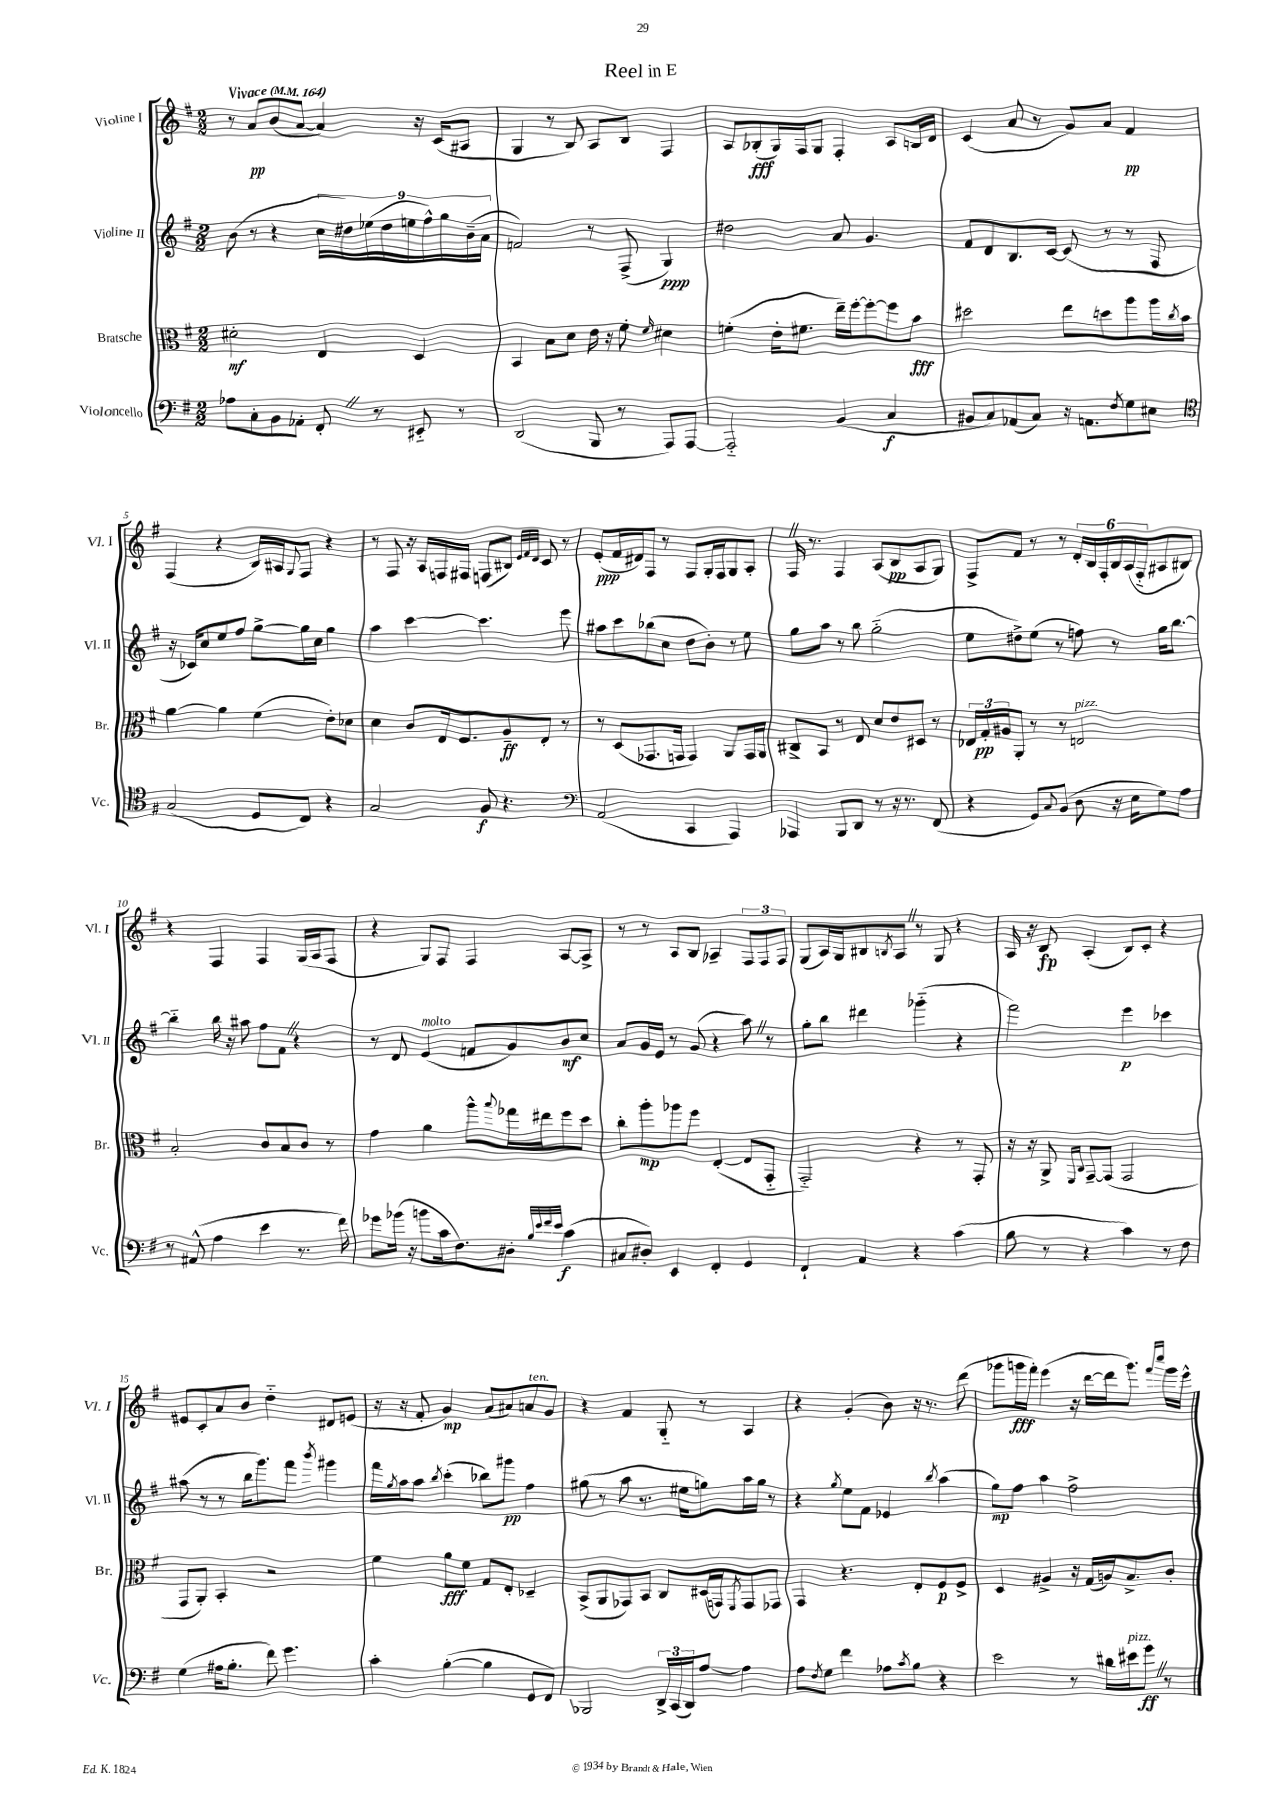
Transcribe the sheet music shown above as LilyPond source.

\header { title = "Reel in E" }
<<
\new StaffGroup <<
\new Staff = "s0" \with { instrumentName = "Violine I" shortInstrumentName = "Vl. I" } {
    \clef treble \key g \major \numericTimeSignature \time 2/2 \tempo "Vivace" 4 = 164
    r8 a'8\pp b'8( a'8~ a'4) r16 c'16( ais8 |
    g4 r8 b8) a8 b8 fis4 |
    a8 bes8-.\fff( g16) fis16 g8 fis4-. a8 b16 d'16 |
    c'4( a'8 r8 g'8) a'8 fis'4\pp |
    fis4( r4 b16) ais16 \appoggiatura { g8 } fis8 r4 |
    r8 fis8 r16 a16 f16 fis16 f8( bis8) \grace { e'32 fis'32 d'32 } c'8 r8 |
    e'8-.\ppp( fis'16 dis'16) fis8 r8 fis8 g16-. fis16 g8 a8-. |
    fis16 \once \override BreathingSign.text = \markup { \musicglyph "scripts.caesura.straight" } \breathe r8. fis4 a8( b8\pp a8 g8) |
    fis8-> fis'8 r8 r8 \tuplet 6/4 { d'16-. b16 fis16-. b16 a16( fis16-_ } ais8 bis8) |
    r4 fis4 fis4 g16( a16 fis8 |
    r4 g8) fis8 fis4 a8~ a8-> |
    r8 r8 a8 b8 aes4-- \tuplet 3/2 { fis8 fis8 fis8 } |
    g8( a16) g16 bis8 \acciaccatura { b8 } a8 \once \override BreathingSign.text = \markup { \musicglyph "scripts.caesura.straight" } \breathe r8 g8 r4 |
    a16 r16 b8\fp a4-.( b8) c'8-. r4 |
    eis'8 c'8-. a'8 b'8 d''4-_ dis'8 e'8( |
    r16 r16 fis'8-. g'4\mp) a'8( ais'8) a'8^\markup { \italic "ten." } g'8 |
    r4 fis'4 g8-_ r8 a4 |
    r4 g'4-.( b'8) r16 r8. d'''8( |
    ges'''8 g'''16\fff fis'''16-.) e'''4( r16 d'''16~ d'''16 g'''8.) \grace { fis'''16 c''''16 } g'''16 e'''16-^ \bar "|." |
}
\new Staff = "s1" \with { instrumentName = "Violine II" shortInstrumentName = "Vl. II" } {
    \clef treble \key g \major \numericTimeSignature \time 2/2
    b'8( r8 r4 \tuplet 9/8 { c''16 dis''16) ees''16( dis''16 e''16 fis''16-^) g''16 b'16--( a'16 } |
    f'2) r8 fis8->( g4\ppp) |
    dis''2 a'8 g'4. |
    fis'8 d'8 b8. c'16~ c'8( r8 r8 fis8 |
    r16 ces'16) c''8 e''8 fis''8 g''8~-> g''16 c''16 g''4 |
    a''4 c'''4~ c'''4. e'''8 |
    ais''8 c'''8 bes''8( c''8 d''8 b'8-.) r8 e''8 |
    g''8 a''8 r8 b''8 g''2-_( |
    e''8 dis''8->) e''8( r8 f''8) r8 g''16 b''8.~ |
    b''4-_ b''16 r16 ais''8 fis''8 fis'8 \once \override BreathingSign.text = \markup { \musicglyph "scripts.caesura.straight" } \breathe r4 |
    r8 d'8 e'4^\markup { \italic "molto" }( f'8 g'8) b'8\mf c''8 |
    a'8 g'16 e'16 r8 g'8( r4 a''8) \once \override BreathingSign.text = \markup { \musicglyph "scripts.caesura.straight" } \breathe r8 |
    g''8-. b''8 dis'''4 ges'''4-_( r4 |
    fis'''2) e'''4\p ces'''4 |
    ais''8( r8 r8 b''16 g'''8.) fis'''8 \acciaccatura { b'''8 } gis'''4 |
    fis'''16 \acciaccatura { g''8 } a''16 a''8 \acciaccatura { b''8 } c'''4-.( bes''8) gis'''8\pp fis''4 |
    gis''8( r8 a''8 r8. eis''16 g''8) a''16 g''16 r8 |
    r4 \acciaccatura { g''8 } e''8 fis'8 ees'4 \acciaccatura { b''8 } a''4( |
    g''8\mp) fis''8 a''4 fis''2-> \bar "|." |
}
\new Staff = "s2" \with { instrumentName = "Bratsche" shortInstrumentName = "Br." } {
    \clef alto \key g \major \numericTimeSignature \time 2/2
    dis'2-.\mf e4 d4 |
    b,4 b8 d'8 e'16 r16 fis'8-. \grace { fis'16 } dis'4 |
    f'4-.( e'16-. fis'8. e''16--) fis''16~-. fis''8~-. fis''8 b'8\fff |
    dis''2 e''8 d''8 a''8 a''16 \acciaccatura { c''8 } b'16 |
    a'4~ a'4 fis'4( e'8-.) des'8 |
    d'4 c'8 e16 fis8. a8--\ff e8-. r8 |
    r8 d8( ges,8. g,16 g,4) a,8 g,16 a,16 |
    cis8-> b,8 r8 e8 d'8 e'8 dis8 r8 |
    \tuplet 3/2 { ees16 g16-.\pp ais16 } a,8-. r8 r8 e2^\markup { \italic "pizz." } |
    b2-. c'8 b8 c'8 r8 |
    g'4 a'4 a''8-^ \appoggiatura { b''8 } ges''16 eis''16 fis''8 d''8 |
    c''8-. a''8-.\mp aes''8 fis''8 e4~-.( e8 g,8-_ |
    g,2-_) r4 r8 g,8-. |
    r16 r16 a,8-> \grace { fis,16 c16 } g,8~-- g,8( g,2 |
    g,8 a,8-.) b,4-. r2 |
    fis'4 a'8\fff fis'8 g8 e8-. des4-- |
    b,8->( a,8 ges,8) b,8 c8 dis16( g,16) \acciaccatura { fis,8 } g,8 ges,8 |
    g,4 r4. e8-. fis8\p fis8-> |
    d4 ais4-> r16 g16( a16) b8.-> c'8-. \bar "|." |
}
\new Staff = "s3" \with { instrumentName = "Violoncello" shortInstrumentName = "Vc." } {
    \clef bass \key g \major \numericTimeSignature \time 2/2
    aes8 c8-. b,8 aes,8-. fis,8-. \once \override BreathingSign.text = \markup { \musicglyph "scripts.caesura.straight" } \breathe r8 eis,8-_ r8 |
    d,2( b,,8 r8 a,,8) a,,8~ |
    a,,2-_ b,4( c4\f |
    bis,8 c8) aes,8( c8) r16 a,8. \acciaccatura { fis8 } g8 eis8 |
    \clef tenor g2( d8 c8) r4 |
    g2 fis8\f r4. |
    \clef bass a,2( c,4 a,,4) |
    aes,,4 b,,8 d,8 r8 r16 r8. fis,8( |
    r4 g,8) \appoggiatura { c8 } b,8( d8 r16 e16 g8) a8 |
    r8 ais,8-^( a4 e'4 r8. fis'16) |
    ges'8 bes'16( r16 b'8 c'16 fis8.) dis8-. \grace { b32 e'32 fis'32 e'32 } c'4\f( |
    cis8 dis8-.) e,4 fis,4-. g,4 |
    fis,4-! a,4 r4 c'4( |
    b8 r8 r4 c'4) r8 fis8 |
    g4( ais16 b8.-. fis'8) g'4. |
    c'4-. b4~-.( b4 g,8 fis,8) |
    bes,,2 \tuplet 3/2 { d,16-> c,16( d,16) } a8~ a4 |
    a8 \acciaccatura { fis8 } g8 fis'4 aes8 \acciaccatura { c'8 } b8 r4 |
    e'2 r8 dis'16 eis'16^\markup { \italic "pizz." } g'8\ff \once \override BreathingSign.text = \markup { \musicglyph "scripts.caesura.straight" } \breathe r8 \bar "|." |
}
>>
>>
